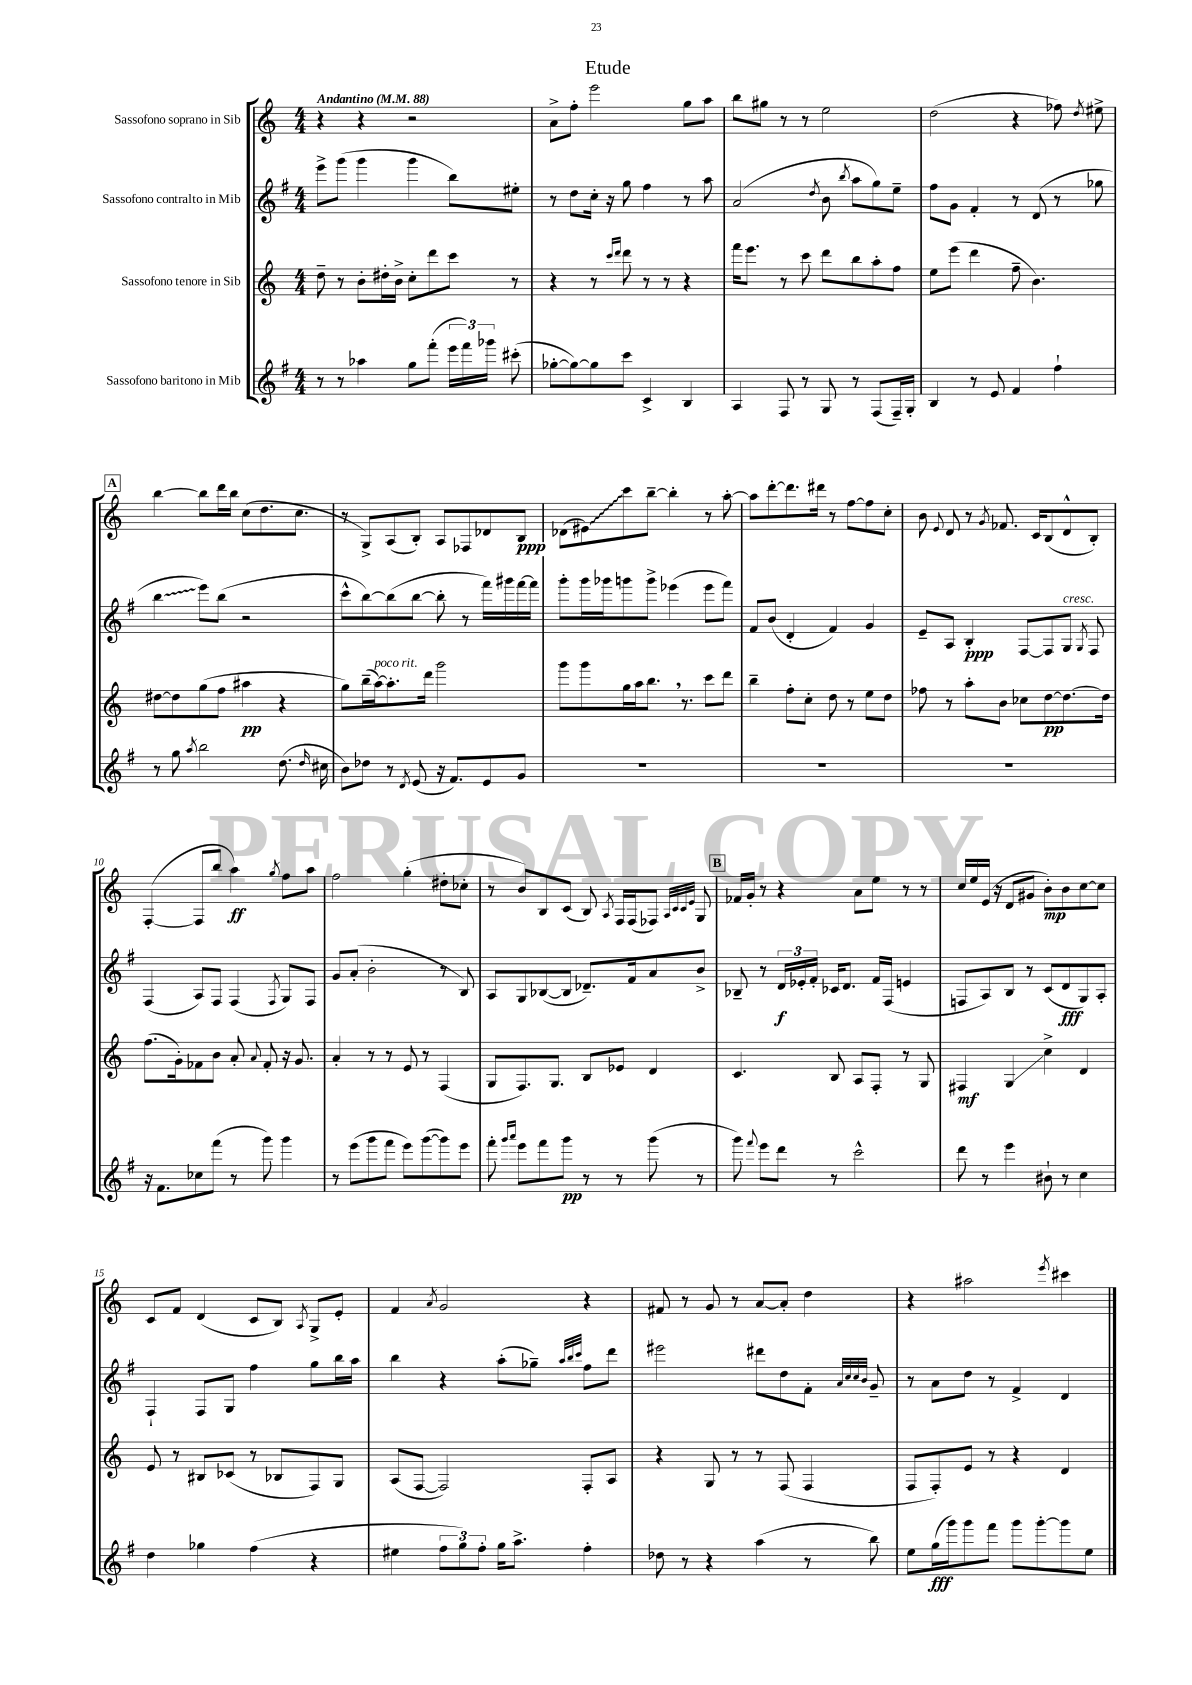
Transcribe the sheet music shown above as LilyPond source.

\header { title = "Etude" }
<<
\new StaffGroup <<
\new Staff = "s0" \with { instrumentName = "Sassofono soprano in Sib" } {
    \clef treble \key c \major \numericTimeSignature \time 4/4 \tempo "Andantino" 4 = 88
    \autoBeamOff r4 r4 r2 |
    a'8[-> f''8]-. e'''2 g''8[ a''8] |
    b''8[ gis''8] r8 r8 e''2 |
    d''2( r4 fes''8) \acciaccatura { d''8 } eis''8-> |
    \mark \markup { \box "A" } b''4~ b''8[ d'''16 b''16] c''8[( d''8. c''8.] |
    r8 g8[->) a8( b8]-.) a8[ fes8 des'8 b8]\ppp |
    des'8[( \once \override Glissando.style = #'zigzag eis'8\glissando) c'''8 b''8]~-- b''4-. r8 a''8~-. |
    a''8[ d'''8~-. d'''8. dis'''16] r8 f''8[~ f''8 c''8]-. |
    b'8 \appoggiatura { e'8 } d'8 r8 \acciaccatura { g'8 } fes'8. c'16[ b8( d'8-^ b8]-.) |
    f4~-.( f8[ b''8] a''4\ff) \acciaccatura { g''8 } f''8[ a''8] |
    f''2 g''4-.( dis''8[-. ces''8]-. |
    r8 b'8[) b8 c'8]( b8) \acciaccatura { a8 } f16[ f16( fes8]) \grace { a32[ c'32 c'32 e'32] } g8 |
    \mark \markup { \box "B" } fes'16[ g'16]-. r8 r4 a'8[ e''8] r8 r8 |
    c''16[ e''16 e'16]( r16 d'8[ gis'8] b'8[-.\mp) b'8 c''8~ c''8] |
    c'8[ f'8] d'4( c'8[ b8]) \acciaccatura { a8 } g8[-> e'8]-. |
    f'4 \acciaccatura { a'8 } g'2 r4 |
    fis'8 r8 g'8 r8 a'8[~ a'8]-. d''4 |
    r4 ais''2 \acciaccatura { e'''8 } cis'''4 \bar "|." |
}
\new Staff = "s1" \with { instrumentName = "Sassofono contralto in Mib" } {
    \clef treble \key g \major \numericTimeSignature \time 4/4
    \autoBeamOff e'''8[-> g'''8]( g'''4 g'''4 b''8[) eis''8]-. |
    r8 d''8[ c''16]-. r16 g''8 fis''4 r8 a''8 |
    a'2( \acciaccatura { d''8 } b'8 \acciaccatura { b''8 } a''8[ g''8) e''8]-- |
    fis''8[ g'8] fis'4-. r8 d'8( r8 ges''8 |
    \mark \markup { \box "A" } \once \override Glissando.style = #'zigzag b''4\glissando e'''8[) b''8]( r2 |
    c'''8[-^ b''8~) b''8( b''8]~ b''8-. r8 fis'''16[) gis'''16 fis'''16~ fis'''16] |
    g'''8[-. g'''16 ges'''16 g'''8 g'''8]-> ees'''4( ees'''8[ fis'''8]) |
    fis'8[ b'8]( d'4-. fis'4) g'4 |
    e'8[-- a8] b4-.\ppp fis8[~ fis8 g8]^\markup { \italic "cresc." } \acciaccatura { g8 } fis8 |
    fis4( a8[) fis8] fis4( \acciaccatura { fis8 } g8[) fis8] |
    g'8[ a'8]-.( b'2-. r8 b8) |
    a8[ g8 bes8~( bes8] des'8.[--) fis'16 a'8 b'8]-> |
    \mark \markup { \box "B" } bes8-- r8 \tuplet 3/2 { d'16[\f ees'16-. fis'16]-. } ces'16[ d'8.] fis'16[ fis16]( e'4 |
    f8[ a8) b8] r8 c'8[( d'8\fff g8) a8]-. |
    fis4-! fis8[ g8] fis''4 g''8[ b''16 a''16] |
    b''4 r4 a''8[-.( ges''8]--) \grace { a''32[ b''32 c'''32] } fis''8[ d'''8] |
    eis'''2 dis'''8[ d''8 fis'8]-. \grace { a'32[ c''32 c''32 b'32] } g'8-- |
    r8 a'8[ d''8] r8 fis'4-> d'4 \bar "|." |
}
\new Staff = "s2" \with { instrumentName = "Sassofono tenore in Sib" } {
    \clef treble \key c \major \numericTimeSignature \time 4/4
    \autoBeamOff d''8-- r8 b'8[-. dis''16-. b'16]-> c''8[-. d'''8 c'''8] r8 |
    r4 r8 \grace { c'''16[ d'''16] } d'''8 r8 r8 r4 |
    f'''16[ e'''8.] r8 c'''8 d'''8[ b''8 a''8-. f''8] |
    e''8[ e'''8]( d'''4 f''8-- b'4.) |
    \mark \markup { \box "A" } dis''8[~ dis''8 g''8( f''8] ais''4\pp r4 |
    g''8[) b''16--( a''16~^\markup { \italic "poco rit." }) a''8.-. d'''16] g'''2 |
    g'''8[ g'''8 g''16 a''16 b''8.] \breathe r8. c'''8[ d'''8] |
    b''4-- f''8[-. c''8]-. d''8 r8 e''8[ d''8] |
    fes''8 r8 a''8[-. b'8] ces''8[ d''8~\pp d''8.~ d''16] |
    f''8.[( g'16-.) fes'8 b'8] a'8-. \appoggiatura { a'8 } fes'8-. r16 g'8. |
    a'4-. r8 r8 e'8 r8 f4( |
    g8[ f8.) g8.] b8[ ees'8] d'4 |
    \mark \markup { \box "B" } c'4. b8 a8[ f8]-. r8 g8 |
    fis4\mf g4\glissando c''4-> d'4 |
    e'8 r8 bis8[ ces'8]( r8 bes8[ f8) g8] |
    a8[( f8]~ f2) f8[-. a8] |
    r4 g8 r8 r8 f8( f4 |
    f8[ f8-.) e'8] r8 r4 d'4 \bar "|." |
}
\new Staff = "s3" \with { instrumentName = "Sassofono baritono in Mib" } {
    \clef treble \key g \major \numericTimeSignature \time 4/4
    \autoBeamOff r8 r8 aes''4 g''8[ fis'''8]-.( \tuplet 3/2 { e'''16[ fis'''16) ges'''16] } cis'''8-.( |
    ges''8[~-. ges''8~) ges''8 c'''8] c'4-> b4 |
    a4 fis8 r8 g8 r8 fis8[( fis16--) g16]-. |
    b4 r8 e'8 fis'4 fis''4-! |
    \mark \markup { \box "A" } r8 g''8 \acciaccatura { a''8 } b''2 d''8.( \grace { d''16 } cis''16 |
    b'8[) des''8] r8 \acciaccatura { d'8 } e'8( r16 fis'8.[) e'8 g'8] |
    R1 |
    R1 |
    R1 |
    r16 fis'8.[ ces''8 fis'''8]( r8 g'''8) g'''4 |
    r8 e'''8[( g'''8 fis'''8] e'''8[) g'''8~( g'''8) e'''8] |
    fis'''8-. \grace { g'''16[ a'''16] } e'''8[ fis'''8 g'''8]\pp r8 r8 g'''8( r8 |
    \mark \markup { \box "B" } g'''8) \appoggiatura { fis'''8 } e'''8[ d'''8] r8 c'''2-^ |
    d'''8 r8 e'''4 bis'8-! r8 c''4 |
    d''4 ges''4 fis''4( r4 |
    eis''4 \tuplet 3/2 { fis''8[ g''8) fis''8]-. } g''16[ a''8.]-> fis''4-. |
    des''8 r8 r4 a''4( r8 b''8) |
    e''8[ g''16\fff( g'''16) g'''8 fis'''8] g'''8[ g'''8~-. g'''8 e''8] \bar "|." |
}
>>
>>
